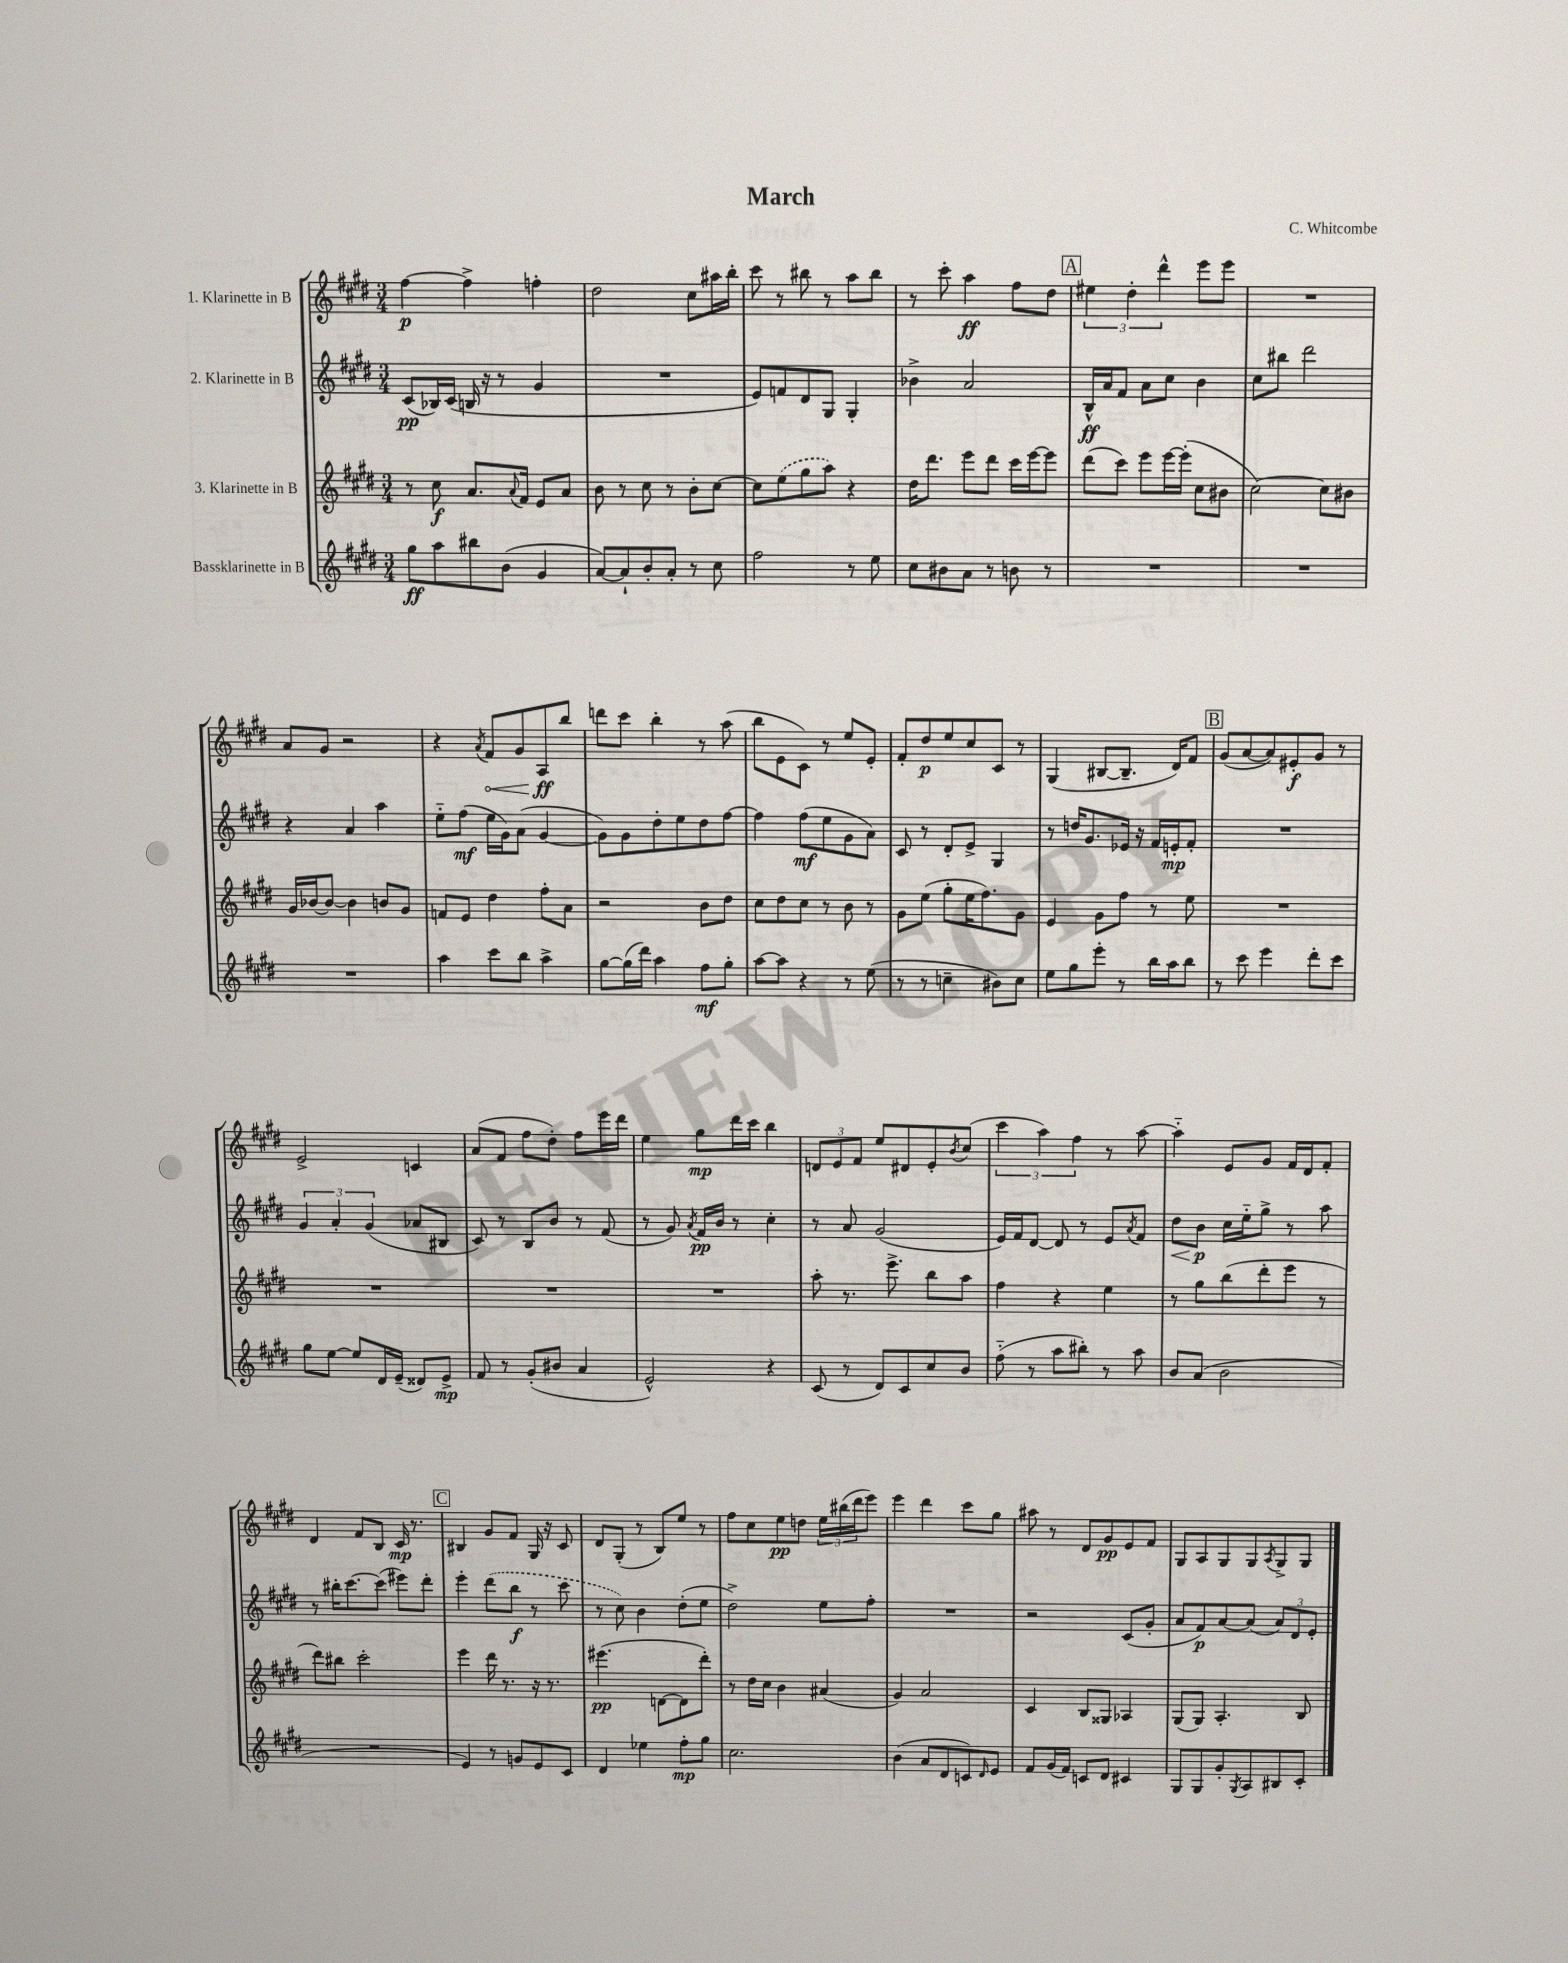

**kern	**kern	**kern	**kern
*staff4	*staff3	*staff2	*staff1
*clefG2	*clefG2	*clefG2	*clefG2
*k[f#c#g#d#]	*k[f#c#g#d#]	*k[f#c#g#d#]	*k[f#c#g#d#]
*M3/4	*M3/4	*M3/4	*M3/4
8gg#\L	8r	(8c#/L	[4ff#\
8aa\	8cc#\	16B-/L)	.
.	.	(16c#/JJ	.
8bb#\	8.a/L	16B/	4ff#^\]
.	.	16r	.
(8b\J	.	8r	.
.	8qqa/	.	.
.	16f#/Jk	.	.
4g#/	8e/L	4g#/	4ff'\
.	8a/J	.	.
=	=	=	=
[8a/L)	8b\	2.r	2dd#\
8a`/]	8r	.	.
8b'/	8cc#\	.	.
8a'/J	8r	.	.
8r	8b'\L	.	8cc#\L
8cc#\	[8cc#\J	.	16aa#\L
.	.	.	16bb'\JJ
=	=	=	=
2ff#\	8cc#\]L	8e/L)	8ccc#\
.	(8ee\	8f/	8r
.	8gg#\	8d#/	8bb#\
.	8aa\J)	8G#/J	8r
8r	4r	4G#'/	8aa\L
8ee\	.	.	8bb#\J
=	=	=	=
8cc#\L	16dd#\LK	4b-^\	8r
.	8.ddd#\J	.	.
8b#\	.	.	8ccc#'\
8a\J	8eee\L	2a/	4aa\
8r	8ddd#\J	.	.
8b\	16ccc#\LL	.	8ff#\L
.	[16eee\J	.	.
8r	8eee\]J	.	8dd#\J
=	=	=	=
2.r	(8ddd#\L	16B^^/LL	6ee#\
.	.	16a/J	.
.	8ccc#\J)	8f#/J	.
.	.	.	6dd#'\
.	8eee\L	8a\L	.
.	.	.	6ddd#^^\
.	[16eee\L	8cc#\J	.
.	(16eee'\]JJ	.	.
.	8cc#\L	4b\	8eee\L
.	8b#\J	.	8eee\J
=	=	=	=
2.r	[2cc#\)	8cc#\L	2.r
.	.	8bb#\J	.
.	.	2ddd#\	.
.	8cc#\]L	.	.
.	8b#\J	.	.
=	=	=	=
2.r	16g#/LL	4r	8a/L
.	[16b-/J	.	.
.	8b-/_J	.	8g#/J
.	4b-\]	4a/	2r
.	8b/L	4aa\	.
.	8g#/J	.	.
=	=	=	=
4aa\	8f/L	8ee'~\L	4r
.	8e/J	(8ff#\J	.
.	.	.	8qa/
8ccc#\L	4dd#\	16ee\LL	8f#/L
.	.	16g#\J)	.
8bb\J	.	(8a\J	8g#/
4aa^\	8ff#'\L	[4g#/	8A/
.	8a\J	.	8bb/J
=	=	=	=
[8gg#\L	2r	8g#\]L)	8ddd\L
(16gg#\]L	.	8g#\	8ccc#\J
16ddd#\JJ)	.	.	.
4aa\	.	8dd#'\	4bb'\
.	.	8ee\	.
8ff#\L	8b\L	8dd#\	8r
8gg#'\J	8dd#\J	[8ff#\J	(8aa\
=	=	=	=
[8aa\L	8cc#\L	4ff#\]	8bb\L
8aa\]J	8dd#\	.	8e\
4r	8cc#\J	(8ff#\L	8c#\J)
.	8r	8ee\	8r
8r	8b\	8g#\	8ee/L
(8ee\	8r	8a\J)	8e'/J
=	=	=	=
8r	8g#\L	8c#/	8f#'/L
8r	(8ee\J	8r	8dd#/
4cc~\	8gg#'\L	8d#'/L	8ee/
.	16ee\K	8e^/J	8cc#/
.	8.ff#\)	.	.
8b#\L)	.	4G#/	8c#/J
8cc\J	8g#\J	.	8r
=	=	=	=
8ee\L	4e/	8r	(4G#/
8gg#\	.	16dd/LK	.
.	.	8.g#/	.
8eee'\J	8g#\L	.	[8B#/L
8r	8ff#\J	16e-/Jk	8.B#~/]J
.	.	16r	.
16bb\LL	8r	16f#/LL	.
16aa\J	.	16e'/J	16d#/LK)
8bb\J	8ee\	8f#'/J	8f#/J
=	=	=	=
8r	2.r	2.r	(8g#/L
8ccc#\	.	.	[8a/
4eee\	.	.	8a/])
.	.	.	8e#'/
8ddd#'\L	.	.	8g#/J
8ccc#\J	.	.	8r
=	=	=	=
8gg#\L	2.r	6g#/	2e^/
[8ee\J	.	.	.
.	.	6a'/	.
8ee/]L	.	.	.
.	.	(6g#/	.
16d#/L	.	.	.
(16e~/JJ	.	.	.
8d##/L)	.	8a-/L	4c/
8e^/J	.	8B#/J	.
=	=	=	=
8f#/	2.r	8c#/)	(8a/L
8r	.	8r	8f#/J
(8g#'/L	.	8B/L	8ff#\L
8b#/J	.	8b/J	8dd#'\J)
4a/	.	8r	8ff#\L
.	.	(8f#/	16eee\L
.	.	.	16ddd#\JJ
=	=	=	=
2e^^/)	2.r	8r	4ee\
.	.	8g#/)	.
.	.	8qa/	.
.	.	16f#/LL	8gg#\L
.	.	16b/JJ	.
.	.	8r	16ddd#\L
.	.	.	16ccc#\JJ
4r	.	4cc#'\	4bb\
=	=	=	=
(8c#/	8aa'\	8r	12d/L
.	.	.	12e/
8r	8.r	8a/	.
.	.	.	12f#/J
8d#/L)	.	(2g#/	8ee/L
.	8.eee^\	.	.
8c#/	.	.	8d#/
8cc#/	8bb\L	.	8e'/
.	.	.	8qb/
8b/J	8aa\J	.	(8cc#/J
=	=	=	=
(8ff#'~\	4ff#\	16e/LL)	6ccc#\
.	.	16f#/J	.
8r	.	[8d#/J	.
.	.	.	6aa\)
8aa\L	4r	8d#/]	.
.	.	.	6ff#\
8bb#'\J)	.	8r	.
8r	4ee\	8e/L	8r
.	.	8qa/	.
8aa\	.	8f#/J	[8aa\
=	=	=	=
8b/L	8r	8dd#\L	4aa'~\]
(8a/J	8gg#\L	8b\J	.
2b\	(8bb\	16cc#\LL	8e/L
.	.	16ee'~\J	.
.	8ddd#'\	8gg#^\J	8g#/J
.	8eee\J	8r	16f#/LL
.	.	.	16d#/J
.	8r	8aa\	8f#'/J
=	=	=	=
2.r	8ddd#\L)	8r	4d#/
.	8bb#\J	16bb#'\LK	.
.	.	[8.ccc#\	.
.	2ccc#'\	.	8f#/L
.	.	(8ccc#\]J	8B/J
.	.	8eee#\L)	16c#/
.	.	.	8.r
.	.	8ddd#'\J	.
=	=	=	=
4e/)	4eee\	4eee'\	4B#/
8r	16ddd#\	(8ddd#\L	8g#/L
.	8.r	.	.
8g/L	.	8bb\J	8f#/J
8e/	16r	8r	16G#/
.	8.r	.	16r
8c#/J	.	8ccc#\	8c#/
=	=	=	=
4d#/	(4.eee#\	8r	8d#/L
.	.	8cc#\)	(8G#'/J
4ee-\	.	4b\	8r
.	[8d\L	.	8B/L)
8ff#'\L	8d\]	(8dd#'\L	8ee/J
8gg#\J	8ddd#'\J)	8ee\J	8r
=	=	=	=
2.cc#\	8r	2dd#^\)	8ff#\L
.	16dd#\LL	.	8cc#\
.	16cc#\JJ	.	.
.	4b\	.	8ee\
.	.	.	8dd\J
.	(4a#/	8ee\L	24ee\LL
.	.	.	(24bb#\
.	.	.	24ddd#\J
.	.	8ff#'\J	8eee\J)
=	=	=	=
(4b\	4g#/)	2.r	4eee\
8a/L	2a/	.	4ddd#\
8d#/	.	.	.
8c/)	.	.	8ccc#\L
16qqd#/	.	.	.
8e/J	.	.	8gg#\J
=	=	=	=
8f#/L	4c#/	2r	8aa#\
(16g#/L	.	.	8r
16f#/JJ)	.	.	.
8c/L	8B/L	.	8d#/L
8d#/J	8G##/J	.	8g#/
4c#/	4A-/	(8c#/L	8e/
.	.	8g#'/J	8f#/J
=	=	=	=
8G#/L	(8G#/L	8a/L	8G#/L
8G#/	8G#/J)	8f#/)	8A/
8g#'/	4.A'/	[8a/	8G#/
8qG#/	.	.	.
8A/	.	(8a/]J	8G#/
.	.	.	8qA/
8B#/	.	12a/L)	8G#^/
.	.	12d#/	.
8c#'/J	8B/	.	8G#/J
.	.	12e'/J	.
==	==	==	==
*-	*-	*-	*-
